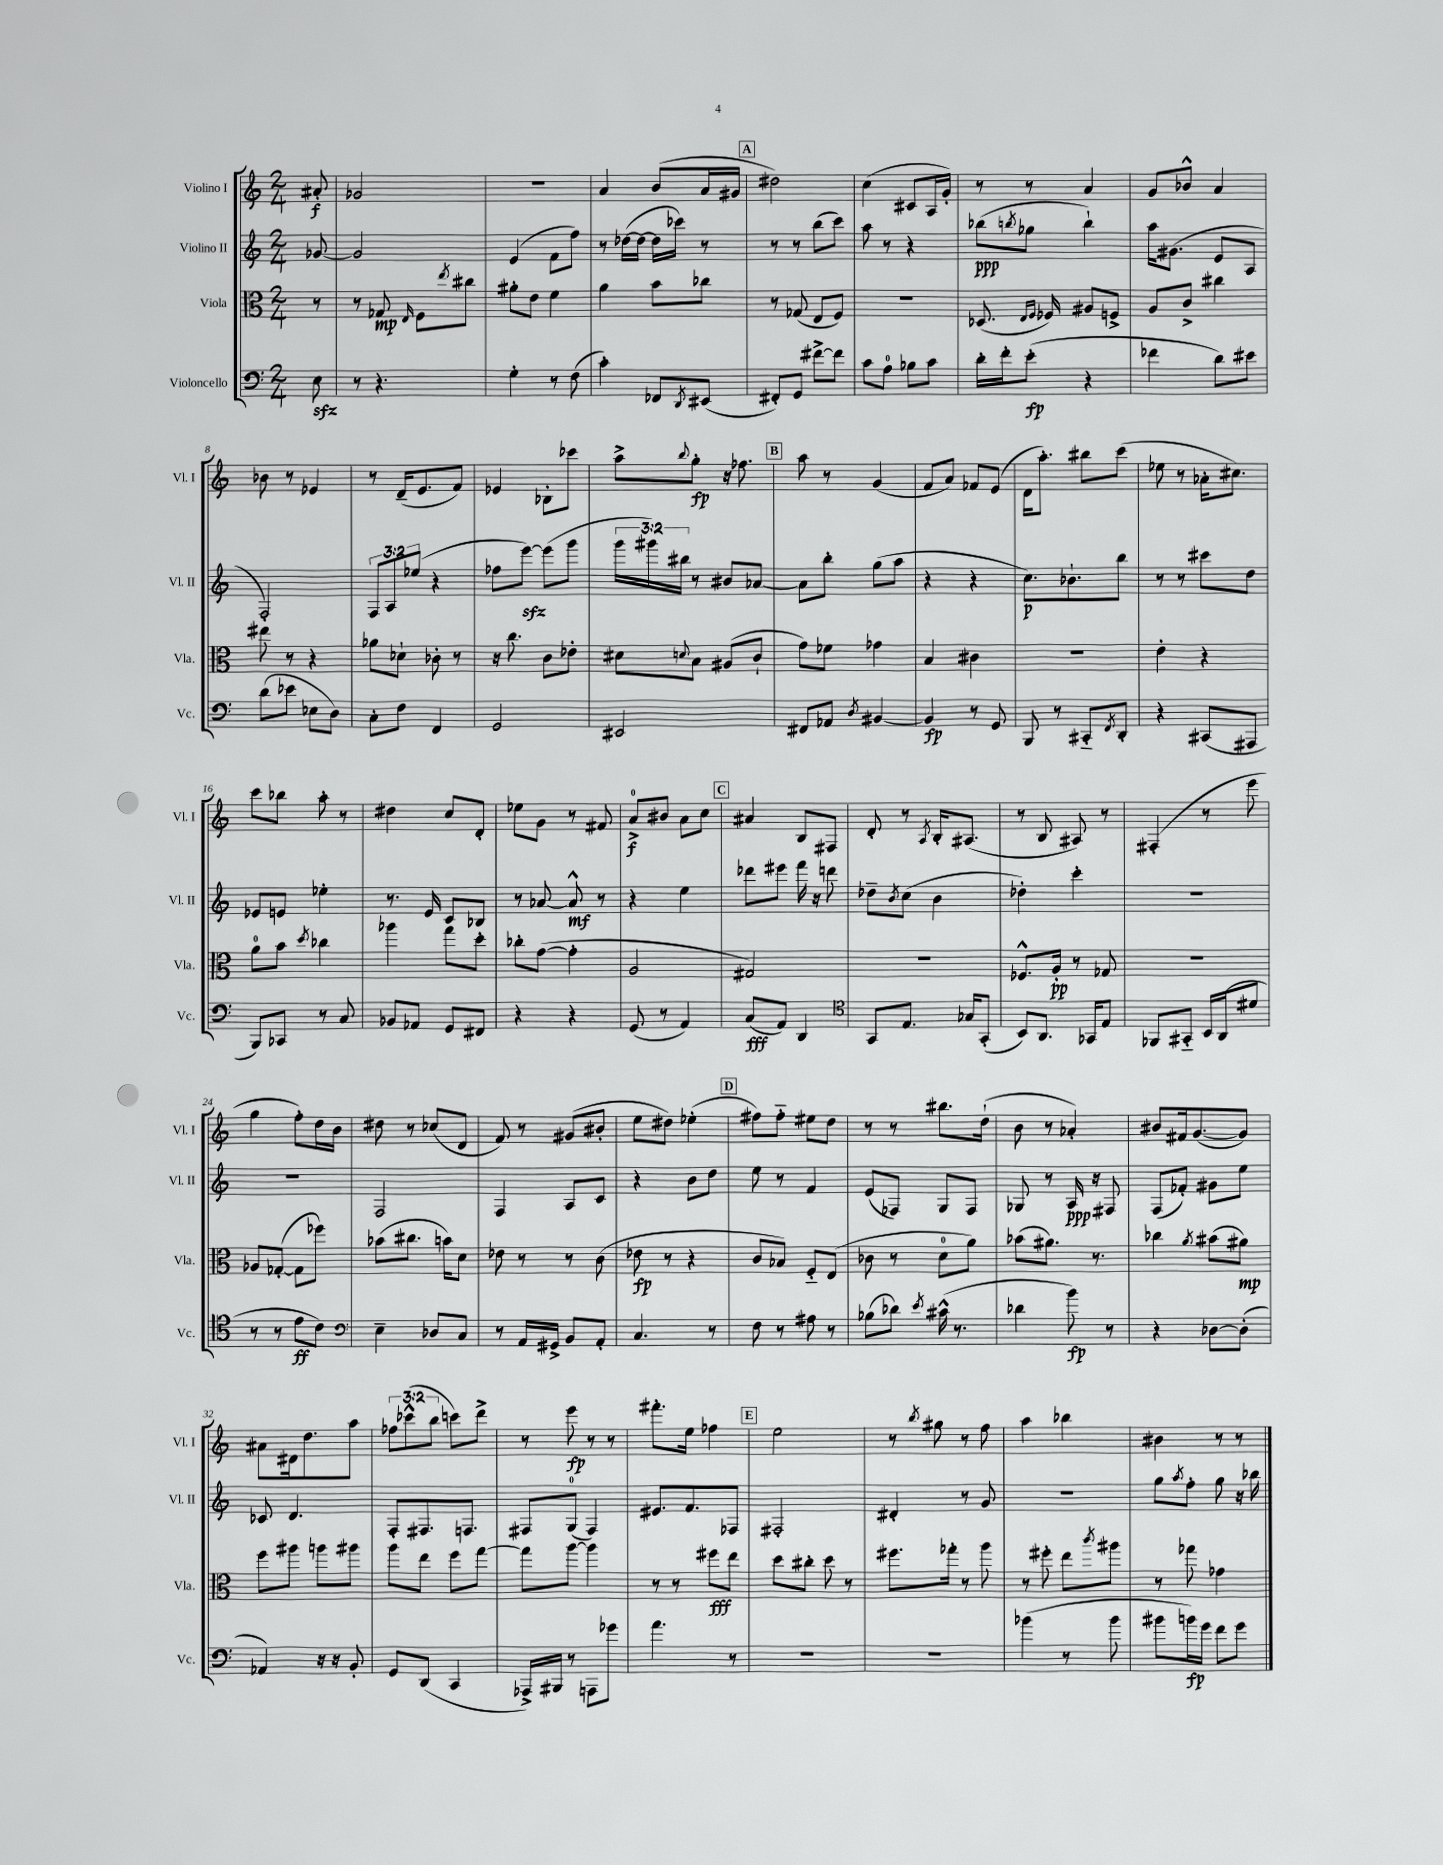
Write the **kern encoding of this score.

**kern	**dynam	**kern	**dynam	**kern	**dynam	**kern	**dynam
*part4	*part4	*part3	*part3	*part2	*part2	*part1	*part1
*staff4	*staff4	*staff3	*staff3	*staff2	*staff2	*staff1	*staff1
*I"Violoncello	*	*I"Viola	*	*I"Violino II	*	*I"Violino I	*
*I'Vc.	*	*I'Vla.	*	*I'Vl. II	*	*I'Vl. I	*
*clefF4	*	*clefC3	*	*clefG2	*	*clefG2	*
*k[]	*	*k[]	*	*k[]	*	*k[]	*
*M2/4	*	*M2/4	*	*M2/4	*	*M2/4	*
=	=	=	=	=	=	=	=
8Ezz\	.	8r	.	[8g-X/	.	8a#X'/	f
=1	=1	=1	=1	=1	=1	=1	=1
8r	.	8r	.	2g-/]	.	2g-X/	.
4.r	.	8G-X/	mp	.	.	.	.
.	.	16qqE/	.	.	.	.	.
.	.	8F\L	.	.	.	.	.
.	.	8qee/	.	.	.	.	.
.	.	8cc#X\J	.	.	.	.	.
=2	=2	=2	=2	=2	=2	=2	=2
4G'\	.	8a#X'\L	.	(4e/	.	2r	.
.	.	8e\J	.	.	.	.	.
8r	.	4f\	.	8f\L	.	.	.
(8F\	.	.	.	8ff\J)	.	.	.
=3	=3	=3	=3	=3	=3	=3	=3
4c'\)	.	4a\	.	8r	.	4a/	.
.	.	.	.	([16dd-X\LL	.	.	.
.	.	.	.	16dd-\JJ_	.	.	.
8FF-X/L	.	8b\L	.	16dd-\LL]	.	(8b/L	.
.	.	.	.	16ccc-X\JJ)	.	.	.
8qDD/	.	.	.	.	.	.	.
(8EE#X/J	.	8cc-X\J	.	8r	.	16a/L	.
.	.	.	.	.	.	16g#X/JJ	.
!!LO:REH:place=s1:t=A
=4	=4	=4	=4	=4	=4	=4	=4
8FF#X'/L)	.	8r	.	8r	.	2dd#X\)	.
8GG/J	.	(8G-X/	.	8r	.	.	.
[8f#X^\L	.	8E/L	.	(8bb\L	.	.	.
8f#\J]	.	8F/J)	.	8ccc\J)	.	.	.
=5	=5	=5	=5	=5	=5	=5	=5
8c\L	.	2r	.	8aa\	.	(4cc\	.
8A\J	.	.	.	8r	.	.	.
8B-X\L	.	.	.	4r	.	8c#X/L	.
8c\J	.	.	.	.	.	16A/L	.
.	.	.	.	.	.	16g'/JJ)	.
=6	=6	=6	=6	=6	=6	=6	=6
16d'\LL	.	(8.D-X/	.	(8bb-X\L	ppp	8r	.
16f'\J	.	.	.	.	.	.	.
.	.	.	.	8qbbn/	.	.	.
(8e'\J	fp	.	.	8gg-X\J	.	8r	.
.	.	16qqE/LL	.	.	.	.	.
.	.	16qqF/JJ	.	.	.	.	.
.	.	16F-X/)	.	.	.	.	.
4r	.	8A#X/L	.	4bb`\)	.	4a/	.
.	.	8Fn^/J	.	.	.	.	.
=7	=7	=7	=7	=7	=7	=7	=7
4f-X\	.	8A/L	.	16aa\KL	.	8g/L	.
.	.	.	.	(8.g#X\J	.	.	.
.	.	8c^/J	.	.	.	8b-X^^/J	.
8d\L)	.	4cc#X\	.	8e/L	.	4a/	.
8e#X\J	.	.	.	8A/J	.	.	.
!!LO:LB:g=z
=8	=8	=8	=8	=8	=8	=8	=8
(8d\L	.	8ee#X\	.	2F'/)	.	8b-X\	.
8e-X\J	.	8r	.	.	.	8r	.
8E-X\L	.	4r	.	.	.	4e-X/	.
8D\J)	.	.	.	.	.	.	.
=9	=9	=9	=9	=9	=9	=9	=9
8C'\L	.	8a-X\L	.	12F/L	.	8r	.
.	.	.	.	12A/	.	.	.
8F\J	.	8d-X`\J	.	.	.	(16d~/KL	.
.	.	.	.	(12ee-X/J	.	.	.
.	.	.	.	.	.	8.e/	.
4FF/	.	8c-X'\	.	4r	.	.	.
.	.	8r	.	.	.	8f/J)	.
=10	=10	=10	=10	=10	=10	=10	=10
2GG/	.	16r	.	8ff-X\L	.	4e-X/	.
.	.	8.cc\	.	.	.	.	.
.	.	.	.	[8eeezz\J)	.	.	.
.	.	8c\L	.	(8eee\L]	.	8B-X'\L	.
.	.	8e-X'\J	.	8ggg\J	.	8ccc-X\J	.
=11	=11	=11	=11	=11	=11	=11	=11
2EE#X/	.	8d#X\L	.	24ggg\LL	.	8aa^\L	.
.	.	.	.	24ggg#X\)	.	.	.
.	.	.	.	24bb#X\JJ	.	.	.
.	.	8qqdn/	.	.	.	8qqbb/	.
.	.	8B\J	.	8r	.	8gg'\J	fp
.	.	(8A#X/L	.	8b#X/L	.	16r	.
.	.	.	.	.	.	8.ff-X\	.
.	.	8c`/J	.	[8a-X/J	.	.	.
!!LO:REH:place=s1:t=B
=12	=12	=12	=12	=12	=12	=12	=12
8FF#X/L	.	8g\L)	.	8a-\L]	.	8aa\	.
8AA-X/J	.	8f-X\J	.	8bb'\J	.	8r	.
8qD/	.	.	.	.	.	.	.
[4BB#X/	.	4g-X\	.	(8gg\L	.	(4g/	.
.	.	.	.	8aa\J	.	.	.
=13	=13	=13	=13	=13	=13	=13	=13
4BB#/]	fp	4B/	.	4r	.	8f/L	.
.	.	.	.	.	.	8a/J)	.
8r	.	4c#X\	.	4r	.	8f-X/L	.
8GG/	.	.	.	.	.	(8e/J	.
=14	=14	=14	=14	=14	=14	=14	=14
8BBB/	.	2r	.	8.cc\L)	p	16d\KL	.
.	.	.	.	.	.	8.aa'\J)	.
8r	.	.	.	.	.	.	.
.	.	.	.	8.b-X`\	.	.	.
8CC#X/L	.	.	.	.	.	8bb#X\L	.
8qFF/	.	.	.	.	.	.	.
8DD'/J	.	.	.	8bb\J	.	(8ccc\J	.
=15	=15	=15	=15	=15	=15	=15	=15
4r	.	4e'\	.	8r	.	8ee-X\	.
.	.	.	.	8r	.	8r	.
(8CC#X/L	.	4r	.	8ccc#X\L	.	16a-X'\KL	.
.	.	.	.	.	.	8.cc#X\J)	.
8AAA#X/J	.	.	.	8dd\J	.	.	.
!!LO:LB:g=z
=16	=16	=16	=16	=16	=16	=16	=16
8BBB/L)	.	8a\L	.	8e-X/L	.	8ccc\L	.
8CC-X/J	.	8b\J	.	8en/J	.	8bb-X\J	.
.	.	8qdd/	.	.	.	.	.
8r	.	4cc-X\	.	4ee-X'\	.	8aa'\	.
8C/	.	.	.	.	.	8r	.
=17	=17	=17	=17	=17	=17	=17	=17
8BB-X/L	.	4aa-X\	.	8.r	.	4dd#X\	.
8AA-X/J	.	.	.	.	.	.	.
.	.	.	.	16e/	.	.	.
8GG/L	.	8gg\L	.	8c/L	.	8cc/L	.
8FF#X/J	.	8dd'\J	.	8B-X/J	.	8d'/J	.
=18	=18	=18	=18	=18	=18	=18	=18
4r	.	8cc-X'\L	.	8r	.	8ee-X\L	.
.	.	([8g\J	.	[8a-X/	.	8g\J	.
4r	.	4g'\]	.	8a-^^/]	mf	8r	.
.	.	.	.	8r	.	8f#X/	.
=19	=19	=19	=19	=19	=19	=19	=19
(8GG/	.	2A/	.	4r	.	8a^/L	f
8r	.	.	.	.	.	8b#X/J	.
4AA/)	.	.	.	4ee\	.	8a\L	.
.	.	.	.	.	.	8cc\J	.
!!LO:REH:place=s1:t=C
=20	=20	=20	=20	=20	=20	=20	=20
(8C/L	fff	2G#X/)	.	8ddd-X\L	.	4a#X/	.
8AA/J)	.	.	.	8eee#X\J	.	.	.
4DD/	.	.	.	16fff\	.	8B/L	.
.	.	.	.	16r	.	.	.
.	.	.	.	8dddn\	.	8F#X/J	.
=21	=21	=21	=21	=21	=21	=21	=21
*clefC4	*	*	*	*	*	*	*
8GG/L	.	2r	.	8dd-X~\L	.	8d'/	.
.	.	.	.	8qb/	.	.	.
8.E/J	.	.	.	(8cc\J	.	8r	.
.	.	.	.	.	.	8qA/	.
.	.	.	.	4b\	.	16B'/KL	.
16G-X/KL	.	.	.	.	.	(8.A#X/J	.
(8GG'/J	.	.	.	.	.	.	.
=22	=22	=22	=22	=22	=22	=22	=22
8BB/L)	.	8.F-X^^/L	.	4dd-X'\)	.	8r	.
8.AA/J	.	.	.	.	.	8B/	.
.	.	16A'/Jk	pp	.	.	.	.
.	.	8r	.	4ccc'\	.	8A#X/)	.
16GG-X/KL	.	.	.	.	.	.	.
8E/J	.	8G-X/	.	.	.	8r	.
=23	=23	=23	=23	=23	=23	=23	=23
8FF-X/L	.	2r	.	2r	.	(4F#X'/	.
8GG#X/J	.	.	.	.	.	.	.
16BB/LL	.	.	.	.	.	8r	.
(16AA/J	.	.	.	.	.	.	.
8d#X/J	.	.	.	.	.	8eee\	.
!!LO:LB:g=z
=24	=24	=24	=24	=24	=24	=24	=24
8r	.	8A-X/L	.	2r	.	4gg\	.
8r	.	([8G-X'/J	.	.	.	.	.
8e\L	ff	8G-\L]	.	.	.	8ff'\L)	.
8c\J)	.	8ff-X\J)	.	.	.	16dd\L	.
.	.	.	.	.	.	16b\JJ	.
=25	=25	=25	=25	=25	=25	=25	=25
*clefF4	*	*	*	*	*	*	*
4E~\	.	(8b-X\L	.	2F/	.	8dd#X\	.
.	.	8.cc#X\J	.	.	.	8r	.
8D-X/L	.	.	.	.	.	(8cc-X/L	.
.	.	16bn\KL)	.	.	.	.	.
8C/J	.	8d\J	.	.	.	8d/J	.
=26	=26	=26	=26	=26	=26	=26	=26
8r	.	8e-X\	.	4F/	.	8f/)	.
16AA/LL	.	8r	.	.	.	8r	.
16GG#X^/JJ	.	.	.	.	.	.	.
8BB/L	.	8r	.	8A/L	.	(8g#X/L	.
8AA'/J	.	(8c\	.	8c/J	.	8b#X'/J	.
=27	=27	=27	=27	=27	=27	=27	=27
4.C/	.	8e-X\	fp	4r	.	8ee\L	.
.	.	8r	.	.	.	8dd#X\J)	.
.	.	4r	.	8b\L	.	(4ee-X'\	.
8r	.	.	.	8dd\J	.	.	.
!!LO:REH:place=s1:t=D
=28	=28	=28	=28	=28	=28	=28	=28
8F\	.	8c/L	.	8ee\	.	8ff#X\L)	.
8r	.	8B-X/J)	.	8r	.	8ff#\J	.
8A#X\	.	8F/L	.	4f/	.	8ee#X\L	.
8r	.	(8E/J	.	.	.	8dd\J	.
=29	=29	=29	=29	=29	=29	=29	=29
(8B-X\L	.	8c-X\	.	(8e/L	.	8r	.
8d-X\J)	.	8r	.	8F-X/J)	.	8r	.
8qe/	.	.	.	.	.	.	.
(16c#X^^\	.	8d\L	.	8G/L	.	8.bb#X\L	.
8.r	.	.	.	.	.	.	.
.	.	8a\J)	.	8F-/J	.	.	.
.	.	.	.	.	.	(16dd`\Jk	.
=30	=30	=30	=30	=30	=30	=30	=30
4d-X\	.	(8b-X\L	.	8G-X/	.	8b\	.
.	.	8.a#X\J)	.	8r	.	8r	.
8b\)	fp	.	.	16A/	ppp	4a-X'/)	.
.	.	8.r	.	16r	.	.	.
8r	.	.	.	8F#X/	.	.	.
=31	=31	=31	=31	=31	=31	=31	=31
4r	.	4cc-X\	.	(8F/L	.	8b#X/L	.
.	.	.	.	8f-X'/J)	.	16f#X/k	.
.	.	.	.	.	.	([8.g/	.
.	.	8qa/	.	.	.	.	.
[8D-X\L	.	(8b#X\L	.	8g#X\L	.	.	.
(8D-'\J]	.	8a#X\J)	mp	8ee\J	.	8g/J])	.
!!LO:LB:g=z
=32	=32	=32	=32	=32	=32	=32	=32
4AA-X/)	.	8ff\L	.	8c-X/	.	8a#X\L	.
.	.	8aa#X\J	.	4.d/	.	16d#X\k	.
.	.	.	.	.	.	8.dd\	.
16r	.	8aan\L	.	.	.	.	.
16r	.	.	.	.	.	.	.
8BB'/	.	8aa#X\J	.	.	.	8aa\J	.
=33	=33	=33	=33	=33	=33	=33	=33
8GG/L	.	8aa\L	.	8F'/L	.	12ff-X\L	.
.	.	.	.	.	.	(12ccc-X^^\	.
(8DD/J	.	8ee\J	.	8.F#X/	.	.	.
.	.	.	.	.	.	12bb\J	.
4CC/	.	8ff\L	.	.	.	8cccn\L)	.
.	.	.	.	8.Fn/J	.	.	.
.	.	[8gg\J	.	.	.	8ddd^\J	.
=34	=34	=34	=34	=34	=34	=34	=34
16AAA-X^/LL)	.	8gg\L]	.	8F#X/L	.	8r	.
16BBB#X/JJ	.	.	.	.	.	.	.
8r	.	[8aa\J	.	(8G/J	.	8eee\	fp
8AAAn\L	.	4aa\]	.	4F#/)	.	8r	.
8g-X\J	.	.	.	.	.	8r	.
=35	=35	=35	=35	=35	=35	=35	=35
4.a\	.	8r	.	8.e#X/L	.	8.fff#X'\L	.
.	.	8r	.	.	.	.	.
.	.	.	.	8.f/	.	16ee\Jk	.
.	.	8ff#X\L	fff	.	.	4ff-X\	.
8r	.	8ee\J	.	8F-X/J	.	.	.
!!LO:REH:place=s1:t=E
=36	=36	=36	=36	=36	=36	=36	=36
2r	.	8dd\L	.	2F#X'/	.	2ee\	.
.	.	8cc#X'\J	.	.	.	.	.
.	.	8dd\	.	.	.	.	.
.	.	8r	.	.	.	.	.
=37	=37	=37	=37	=37	=37	=37	=37
2r	.	8.ff#X\L	.	4d#X'/	.	8r	.
.	.	.	.	.	.	8qbb/	.
.	.	.	.	.	.	8gg#X\	.
.	.	16gg-X'\Jk	.	.	.	.	.
.	.	8r	.	8r	.	8r	.
.	.	8aa\	.	8g/	.	8ff\	.
=38	=38	=38	=38	=38	=38	=38	=38
(4b-X\	.	8r	.	2r	.	4aa\	.
.	.	8ff#X'\	.	.	.	.	.
8r	.	8ee\L	.	.	.	4bb-X\	.
.	.	8qccc/	.	.	.	.	.
8b-\	.	8aa#X\J	.	.	.	.	.
=39	=39	=39	=39	=39	=39	=39	=39
8b#X\L	.	8r	.	8gg\L	.	4b#X\	.
.	.	.	.	8qaa/	.	.	.
16bn\L)	fp	8gg-X\	.	8ff'\J	.	.	.
16g\JJ	.	.	.	.	.	.	.
8f\L	.	4g-X\	.	8gg\	.	8r	.
8g\J	.	.	.	16r	.	8r	.
.	.	.	.	16bb-X\	.	.	.
==	==	==	==	==	==	==	==
*-	*-	*-	*-	*-	*-	*-	*-
